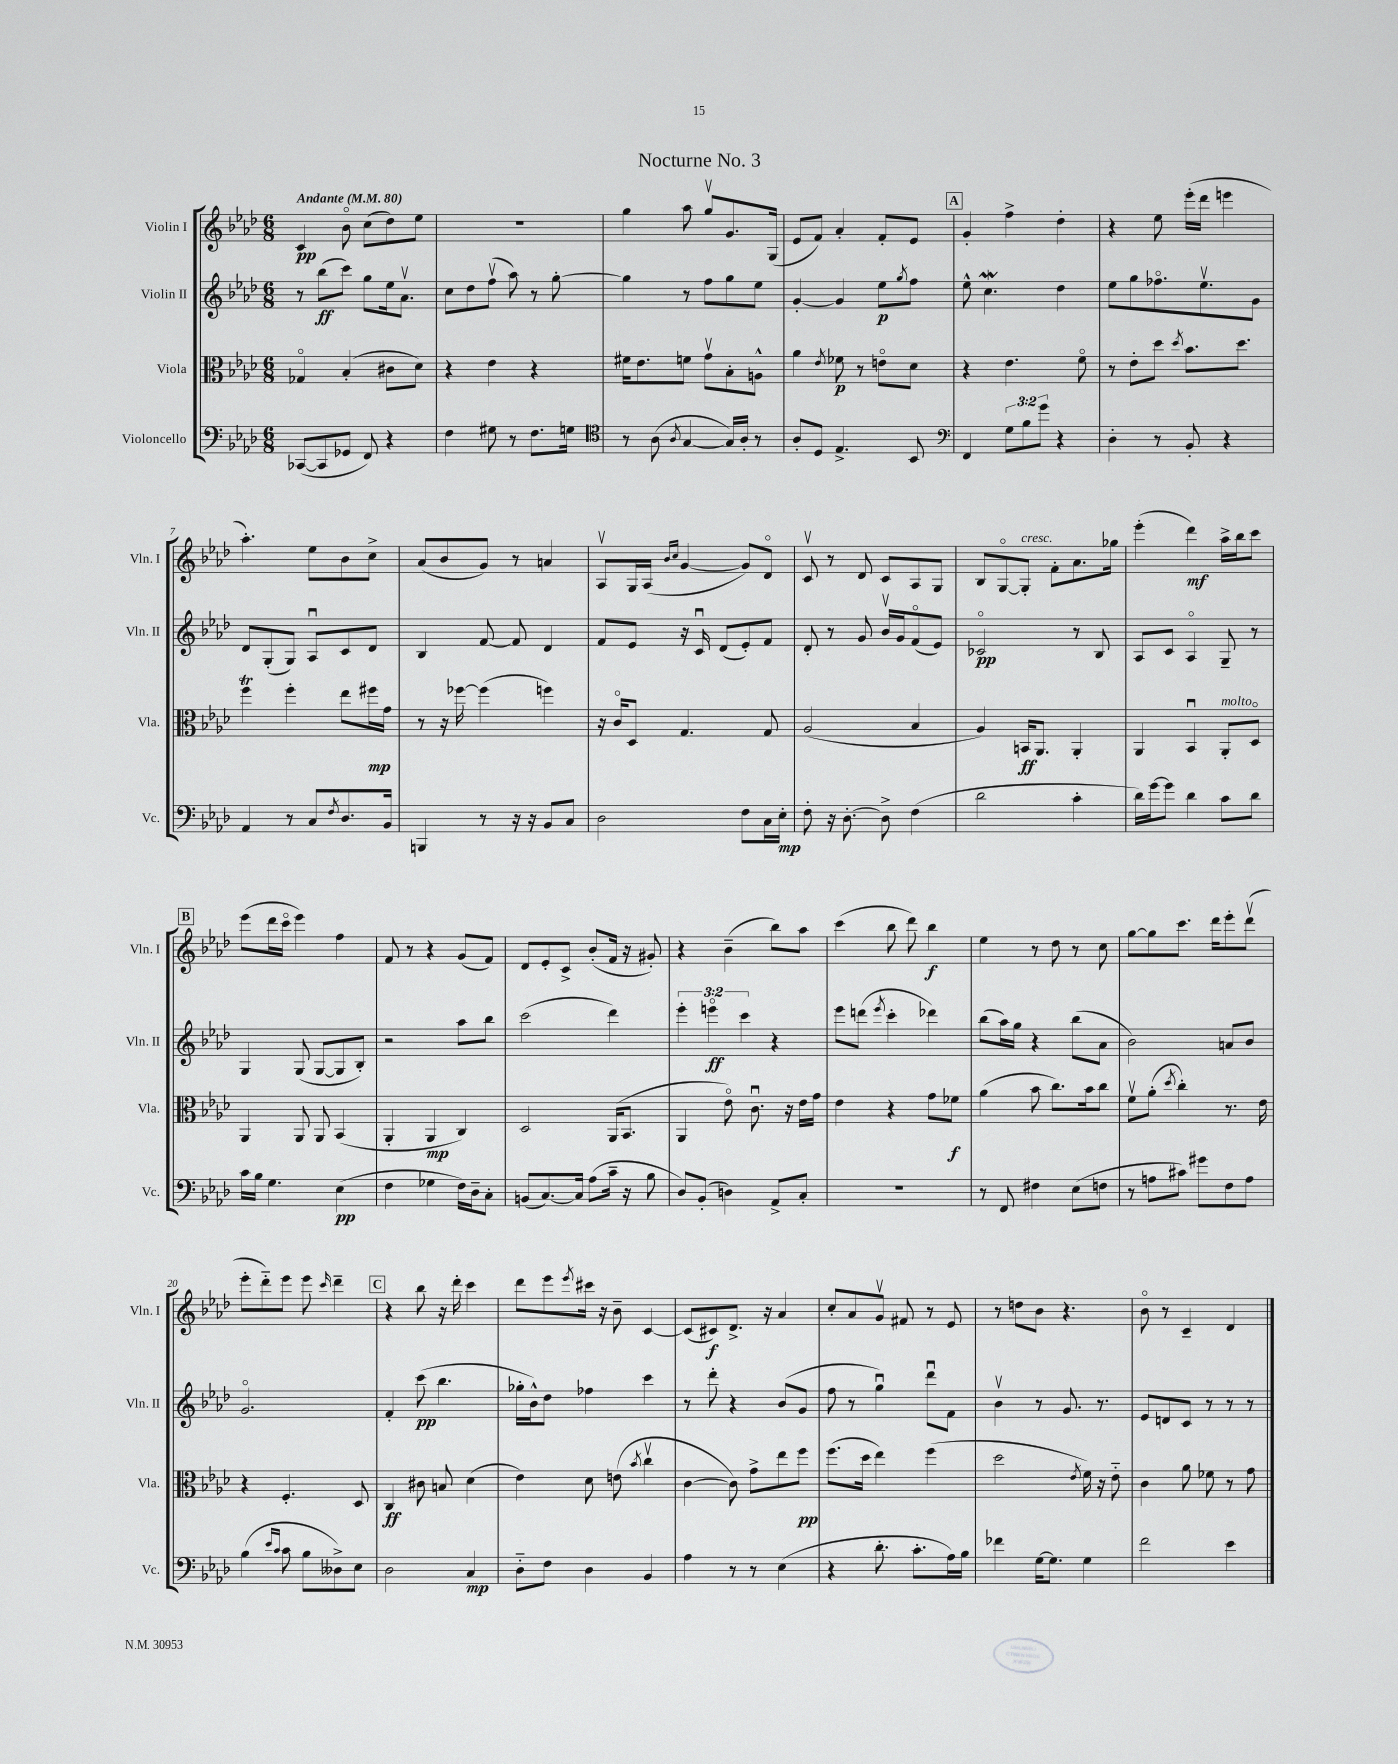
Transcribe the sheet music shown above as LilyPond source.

\header { title = "Nocturne No. 3" }
<<
\new StaffGroup <<
\new Staff = "s0" \with { instrumentName = "Violin I" shortInstrumentName = "Vln. I" } {
    \clef treble \key aes \major \numericTimeSignature \time 6/8 \tempo "Andante" 4 = 80
    c'4\pp bes'8\flageolet c''8( des''8) ees''8 |
    R2. |
    g''4 aes''8 g''8\upbow g'8. g16( |
    ees'8 f'8) aes'4-. f'8-. ees'8 |
    \mark \markup { \box "A" } g'4-. f''4-> des''4-. |
    r4 ees''8 ees'''16-.( des'''16 e'''4 |
    aes''4.-.) ees''8 bes'8 c''8-> |
    aes'8( bes'8 g'8) r8 a'4 |
    aes8\upbow g16 aes16( \grace { bes'16 c''16 } g'4~ g'8) des'8\flageolet |
    c'8\upbow r8 des'8 c'8 aes8 g8 |
    bes8 g8~\flageolet g8-.^\markup { \italic "cresc." } f'8-. aes'8. ges''16 |
    ees'''4-.( des'''4\mf) aes''16-> bes''16 c'''8 |
    \mark \markup { \box "B" } ees'''8( des'''16 c'''16\flageolet ees'''4) f''4 |
    f'8 r8 r4 g'8( f'8) |
    des'8 ees'8-. c'8-> bes'8-.( f'16 r16 gis'8-.) |
    r4 bes'4--( bes''8) aes''8 |
    c'''4( bes''8 des'''8) bes''4\f |
    ees''4 r8 des''8 r8 c''8 |
    g''8~ g''8 c'''8. des'''16 ees'''8-. des'''8\upbow( |
    ees'''8-. des'''8-_) ees'''8 ees'''8 \grace { c'''16 } des'''4-- |
    \mark \markup { \box "C" } r4 bes''8 r16 des'''16-. c'''4 |
    des'''8 ees'''8 \acciaccatura { ees'''8 } cis'''16 r16 bes'8-- c'4~ |
    c'8( cis'8\f) des'8.-> r16 aes'4 |
    c''8-. aes'8 g'8\upbow fis'8 r8 ees'8 |
    r8 d''8 bes'8 r4. |
    bes'8\flageolet r8 c'4-- des'4 \bar "|." |
}
\new Staff = "s1" \with { instrumentName = "Violin II" shortInstrumentName = "Vln. II" } {
    \clef treble \key aes \major \numericTimeSignature \time 6/8 \override Staff.TupletNumber.text = #tuplet-number::calc-fraction-text
    r8 bes''8\ff( c'''8) g''8 ees''16 aes'8.\upbow |
    c''8 des''8 f''8\upbow( aes''8) r8 g''8~-. |
    g''4 r8 f''8 g''8 ees''8 |
    g'4~-. g'4 ees''8\p \acciaccatura { g''8 } f''8 |
    \mark \markup { \box "A" } ees''8-^ c''4.\mordent des''4 |
    ees''8 g''8 fes''8.\flageolet ees''8.\upbow g'8 |
    des'8 g8-.( g8) aes8\downbow c'8 des'8 |
    bes4 f'8~ f'8 des'4 |
    f'8 ees'8 r16 c'16\downbow des'8( ees'8-.) f'8 |
    des'8-. r8 g'8 bes'16\upbow g'16 f'8\flageolet( ees'8) |
    ces'2\flageolet\pp r8 bes8 |
    aes8 c'8 aes4\flageolet g8-- r8 |
    \mark \markup { \box "B" } g4 g8( g8~ g8 bes8-.) |
    r2 aes''8 bes''8 |
    c'''2( des'''4) |
    \tuplet 3/2 { ees'''4-. e'''4\flageolet\ff c'''4 } r4 |
    ees'''8 d'''8( \acciaccatura { ees'''8 } c'''4-. des'''4) |
    bes''8( aes''16) g''16 r4 bes''8( aes'8 |
    bes'2) a'8 bes'8 |
    g'2.\flageolet |
    \mark \markup { \box "C" } f'4-. c'''8\pp( bes''4. |
    ges''16-. bes'16-^) des''8 fes''4 c'''4 |
    r8 des'''8-. r4 bes'8( g'8 |
    f''8 r8 g''4\downbow) des'''8\downbow f'8 |
    bes'4\upbow r8 g'8. r8. |
    ees'8 d'8 c'8 r8 r8 r8 \bar "|." |
}
\new Staff = "s2" \with { instrumentName = "Viola" shortInstrumentName = "Vla." } {
    \clef alto \key aes \major \numericTimeSignature \time 6/8
    ges4\flageolet bes4-.( cis'8 des'8) |
    r4 ees'4 r4 |
    fis'16 ees'8. f'8 g'8\upbow bes8-. a8-^ |
    aes'4 \acciaccatura { ees'8 } fes'8\p r8 e'8\flageolet des'8 |
    \mark \markup { \box "A" } r4 ees'4. f'8\flageolet |
    r8 ees'8-. des''8 \acciaccatura { des''8 } bes'8. des''8. |
    f''4\trill f''4-. ees''8 fis''16\mp g'16 |
    r8 r16 fes''16~ fes''4( f''4) |
    r16 c'16\flageolet des8 g4. g8 |
    aes2( bes4 |
    aes4) b,16\ff aes,8. aes,4-. |
    aes,4 bes,4\downbow aes,8-.^\markup { \italic "molto" } des8\flageolet |
    \mark \markup { \box "B" } aes,4 aes,8 aes,8 bes,4( |
    aes,4-. aes,4\mp c4) |
    des2 aes,16( bes,8. |
    aes,4 ees'8\flageolet) c'8.\downbow r16 ees'16 g'16 |
    ees'4 r4 g'8 fes'8\f |
    aes'4( bes'8 c''8.) bes'16 c''8 |
    f'8\upbow aes'8-.( \acciaccatura { des''8 } c''4-.) r8. ees'16 |
    r4 f4.-. des8 |
    \mark \markup { \box "C" } c4\ff cis'8 b8 des'4( |
    ees'4) des'8 e'8( \acciaccatura { bes'8 } c''4\upbow |
    c'4~ c'8) g'8-> ees''8 f''8\pp |
    f''8.( des''16 ees''4) f''4( |
    des''2 \acciaccatura { ees'8 } f'16) r16 ees'8-_ |
    c'4 aes'8 fes'8 r8 g'8 \bar "|." |
}
\new Staff = "s3" \with { instrumentName = "Violoncello" shortInstrumentName = "Vc." } {
    \clef bass \key aes \major \numericTimeSignature \time 6/8 \override Staff.TupletNumber.text = #tuplet-number::calc-fraction-text
    ces,8~( ces,8 ges,8 f,8) r4 |
    f4 gis8 r8 f8. g16 |
    \clef tenor r8 aes8( \acciaccatura { aes8 } g4~ g16) aes16-. r8 |
    aes8-. des8 ees4.-> bes,8 |
    \mark \markup { \box "A" } \clef bass f,4 \tuplet 3/2 { g8 bes8 g'8 } r4 |
    des4-. r8 bes,8-. r4 |
    aes,4 r8 c8 \acciaccatura { f8 } des8. bes,16 |
    b,,4 r8 r16 r16 bes,8 c8 |
    des2 f8 c16 ees16-.\mp |
    f8-. r16 des8.~-. des8-> f4( |
    des'2 c'4-. |
    des'16) g'16~ g'8 des'4 c'8 des'8 |
    \mark \markup { \box "B" } c'16 bes16 g4. ees4\pp( |
    f4 ges4 f16) des16-- c8-. |
    b,8( c8.~) c16 aes8( c'16-- r16 bes8 |
    des8) bes,8-.( d4) aes,8-> c8-. |
    R2. |
    r8 f,8 fis4 ees8( f8 |
    r8 a8 cis'8) gis'8 f8 a8 |
    bes4( \grace { ees'16 c'16 } c'8 bes8 deses8->) ees8 |
    \mark \markup { \box "C" } des2 c4\mp |
    des8-_ f8 des4 bes,4 |
    aes4 r8 r8 ees4( |
    r4 des'8.-. c'8.-. aes16) bes16 |
    fes'4 g16~ g8. g4 |
    f'2 ees'4 \bar "|." |
}
>>
>>
